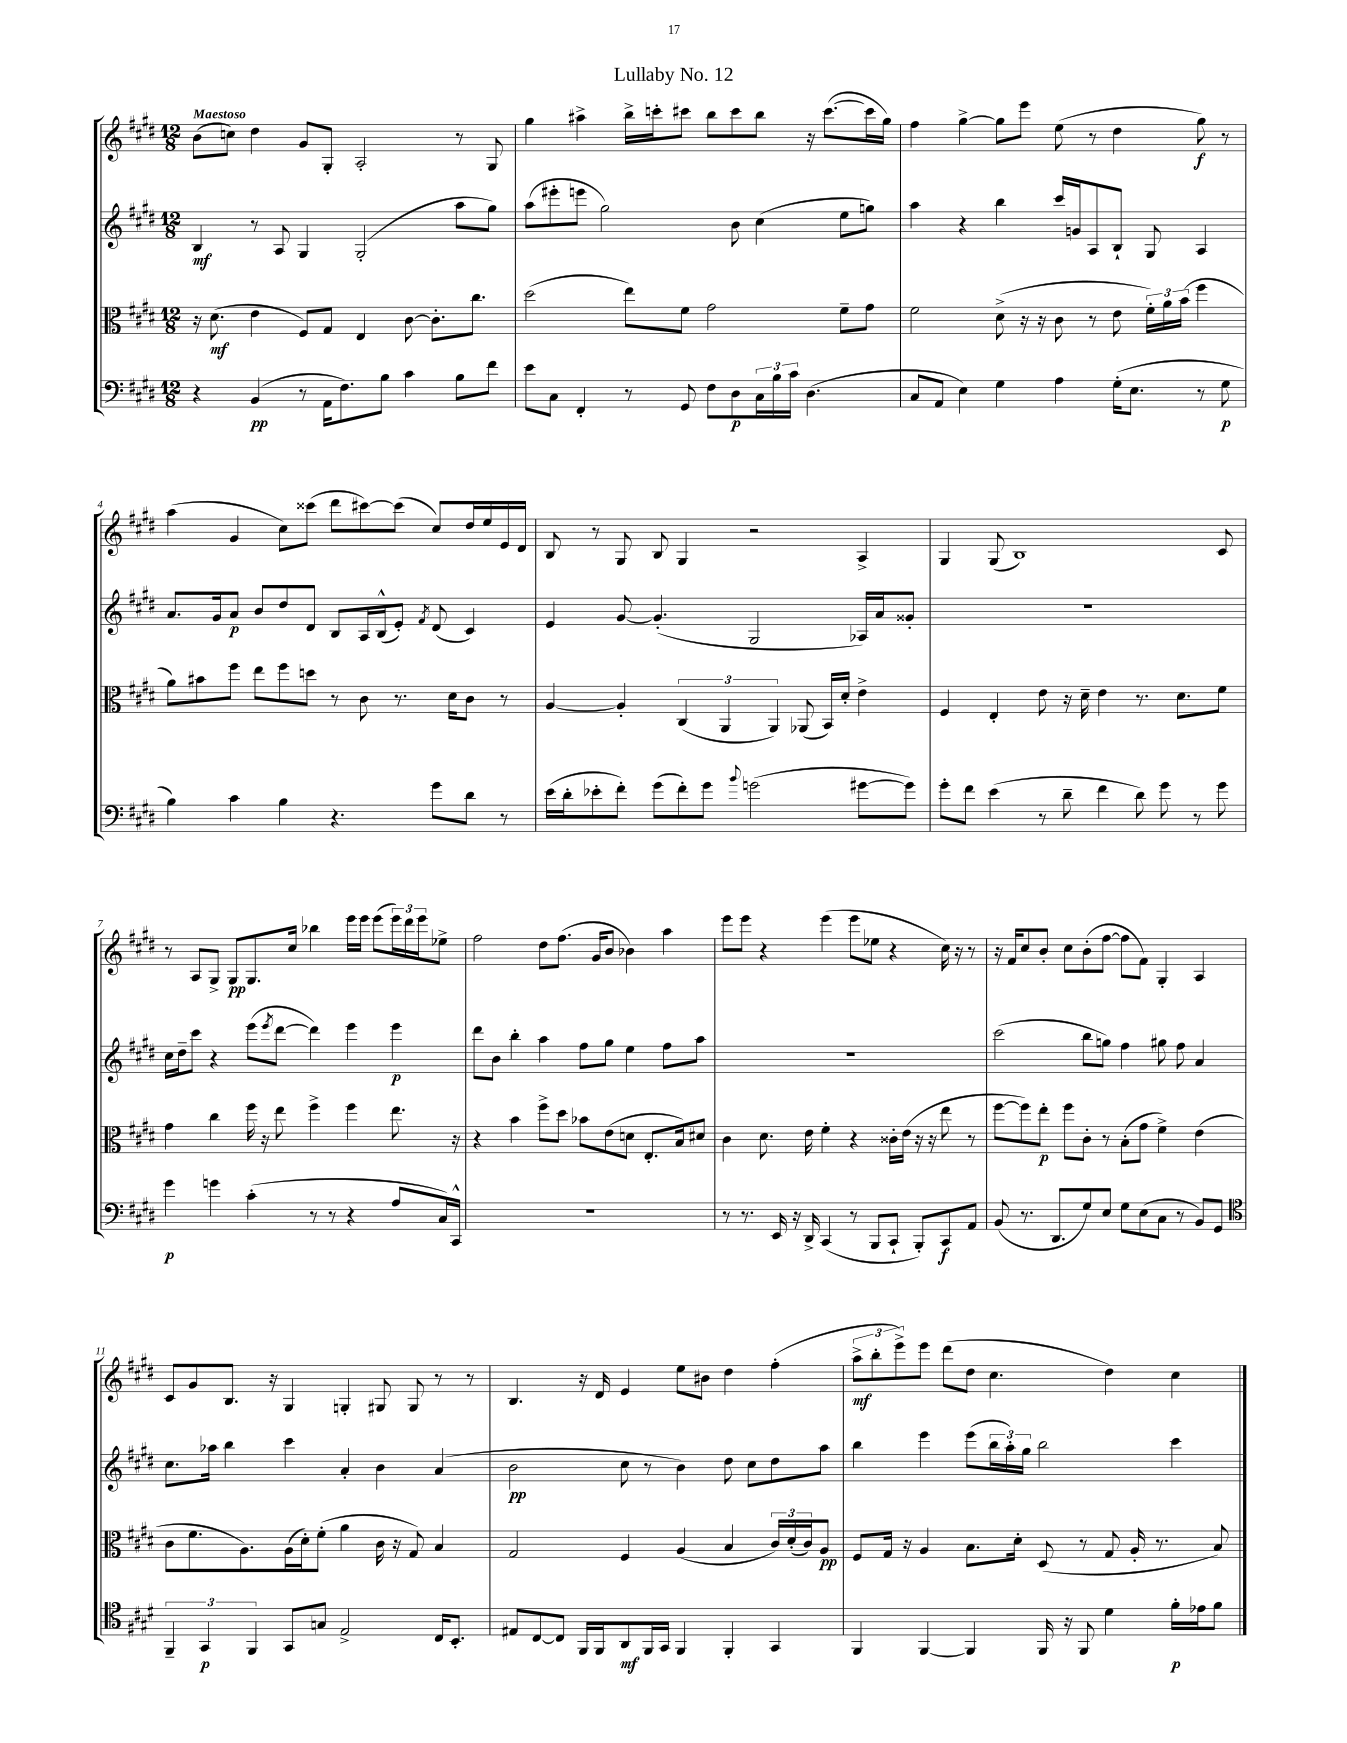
\header { title = "Lullaby No. 12" }
<<
\new StaffGroup <<
\new Staff = "s0" {
    \clef treble \key e \major \numericTimeSignature \time 12/8 \tempo "Maestoso"
    b'8( c''8) dis''4 gis'8 gis8-. a2-. r8 gis8 |
    gis''4 ais''4-> b''16-> c'''16-. cis'''8 b''8 cis'''8 b''8 r16 cis'''8.~( cis'''16 gis''16) |
    fis''4 gis''4~-> gis''8 e'''8 e''8( r8 dis''4 gis''8\f) r8 |
    a''4( gis'4 cis''8) cisis'''8( dis'''8 cis'''8~) cis'''8( cis''8) dis''16 e''16 e'16 dis'16 |
    b8 r8 gis8 b8 gis4 r2 a4-> |
    gis4 gis8( b1) cis'8 |
    r8 a8 gis8-> gis8\pp gis8. cis''16 bes''4 e'''16 e'''16 e'''8( \tuplet 3/2 { e'''16) dis'''16 e'''16 } ees''8-> |
    fis''2 dis''8 fis''8.( gis'16 b'8 bes'4) a''4 |
    e'''8 e'''8 r4 e'''4( e'''8 ees''8 r4 cis''16) r16 r8 |
    r16 fis'16 cis''8 b'8-. cis''8 b'8-.( fis''8~ fis''8 fis'8) gis4-. a4 |
    cis'8 gis'8 b8. r16 gis4 g4-. gis8 gis8 r8 r8 |
    b4. r16 dis'16 e'4 e''8 bis'8 dis''4 fis''4-.( |
    \tuplet 3/2 { a''8->\mf b''8-. e'''8->) } e'''8 dis'''8( dis''8 cis''4. dis''4) cis''4 \bar "|." |
}
\new Staff = "s1" {
    \clef treble \key e \major \numericTimeSignature \time 12/8
    b4\mf r8 a8 gis4 gis2-.( a''8 gis''8) |
    a''8( eis'''8-. e'''8 gis''2) b'8 cis''4( e''8 g''8) |
    a''4 r4 b''4 cis'''16 g'16 a8 b8-! gis8 a4 |
    a'8. gis'16 a'8\p b'8 dis''8 dis'8 b8 a16 b16-^( e'8-.) \acciaccatura { fis'8 } dis'8( cis'4) |
    e'4 gis'8~ gis'4.-.( gis2 aes16) a'16 gisis'8-. |
    R1. |
    cis''16 dis''16-- cis'''8 r4 e'''8( \acciaccatura { e'''8 } dis'''8~ dis'''4) e'''4 e'''4\p |
    dis'''8 b'8 b''4-. a''4 fis''8 gis''8 e''4 fis''8 a''8 |
    R1. |
    cis'''2( b''8 g''8) fis''4 gis''8 fis''8 a'4 |
    cis''8. aes''16 b''4 cis'''4 a'4-. b'4 a'4( |
    b'2\pp cis''8 r8 b'4) dis''8 cis''8 dis''8 a''8 |
    b''4 e'''4 e'''8( \tuplet 3/2 { b''16 a''16-.) gis''16 } b''2 cis'''4 \bar "|." |
}
\new Staff = "s2" {
    \clef alto \key e \major \numericTimeSignature \time 12/8
    r16 dis'8.\mf( e'4 fis8) gis8 e4 cis'8~ cis'8.-. cis''8. |
    dis''2( e''8) fis'8 gis'2 fis'8-- gis'8 |
    fis'2 dis'8->( r16 r16 cis'8 r8 e'8 \tuplet 3/2 { fis'16-.) a'16 b'16( } fis''4 |
    a'8) bis'8 fis''8 e''8 fis''8 d''8 r8 cis'8 r8. dis'16 cis'8 r8 |
    a4~ a4-. \tuplet 3/2 { cis4( a,4 a,4) } aes,8( b,16) dis'16-. e'4-> |
    fis4 e4-. e'8 r16 dis'16-- e'4 r8. dis'8. fis'8 |
    gis'4 cis''4 fis''16 r16 e''8 fis''4-> fis''4 e''8. r16 |
    r4 b'4 fis''8-> dis''8 bes'8 e'8( d'8 e8.-. b16) dis'8 |
    cis'4 dis'8. e'16 fis'4-. r4 cisis'16-. e'16( r16 r16 e''8 r8 |
    fis''8~ fis''8) e''8-.\p fis''8 cis'8-. r8 b8-.( gis'8 fis'4->) e'4( |
    cis'8 fis'8. a8.) a16( dis'16-.) fis'8-.( a'4 cis'16 r16 gis8) b4 |
    gis2 fis4 a4( b4 \tuplet 3/2 { cis'16) dis'16-.( cis'16) } a8\pp |
    fis8 gis16 r16 a4 b8. dis'16-. dis8( r8 gis8 a16-. r8. b8) \bar "|." |
}
\new Staff = "s3" {
    \clef bass \key e \major \numericTimeSignature \time 12/8
    r4 b,4\pp( r8 a,16 fis8.) b8 cis'4 b8 fis'8 |
    e'8 cis8 fis,4-. r8 gis,8 fis8 dis8\p \tuplet 3/2 { cis16 b16 cis'16 } dis4.( |
    cis8 a,8 e4) gis4 a4 gis16-.( e8. r8 gis8\p |
    b4) cis'4 b4 r4. gis'8 dis'8 r8 |
    e'16( dis'16-. ees'8-. fis'8-.) gis'8( fis'8-.) gis'8 \appoggiatura { b'8 } g'2( gis'8~ gis'8) |
    gis'8-. fis'8 e'4( r8 dis'8-- fis'4 dis'8) gis'8 r8 gis'8 |
    gis'4\p g'4 cis'4-.( r8 r8 r4 a8 cis16) cis,16-^ |
    R1. |
    r8 r8. e,16 r16 dis,16-> cis,4( r8 b,,8 cis,8-! b,,8-.) cis,8\f a,8 |
    b,8( r8. dis,8. gis8) e8 gis8 e8( cis8 r8 b,8) gis,8 |
    \clef tenor \tuplet 3/2 { fis,4-- gis,4\p fis,4 } gis,8 g8 e2-> cis16 b,8.-. |
    eis8 cis8~ cis8 fis,16 fis,16 a,8\mf fis,16 gis,16 fis,4 fis,4-. gis,4 |
    fis,4 fis,4~ fis,4 fis,16 r16 fis,8 dis'4 fis'16-.\p ees'16 fis'8 \bar "|." |
}
>>
>>
